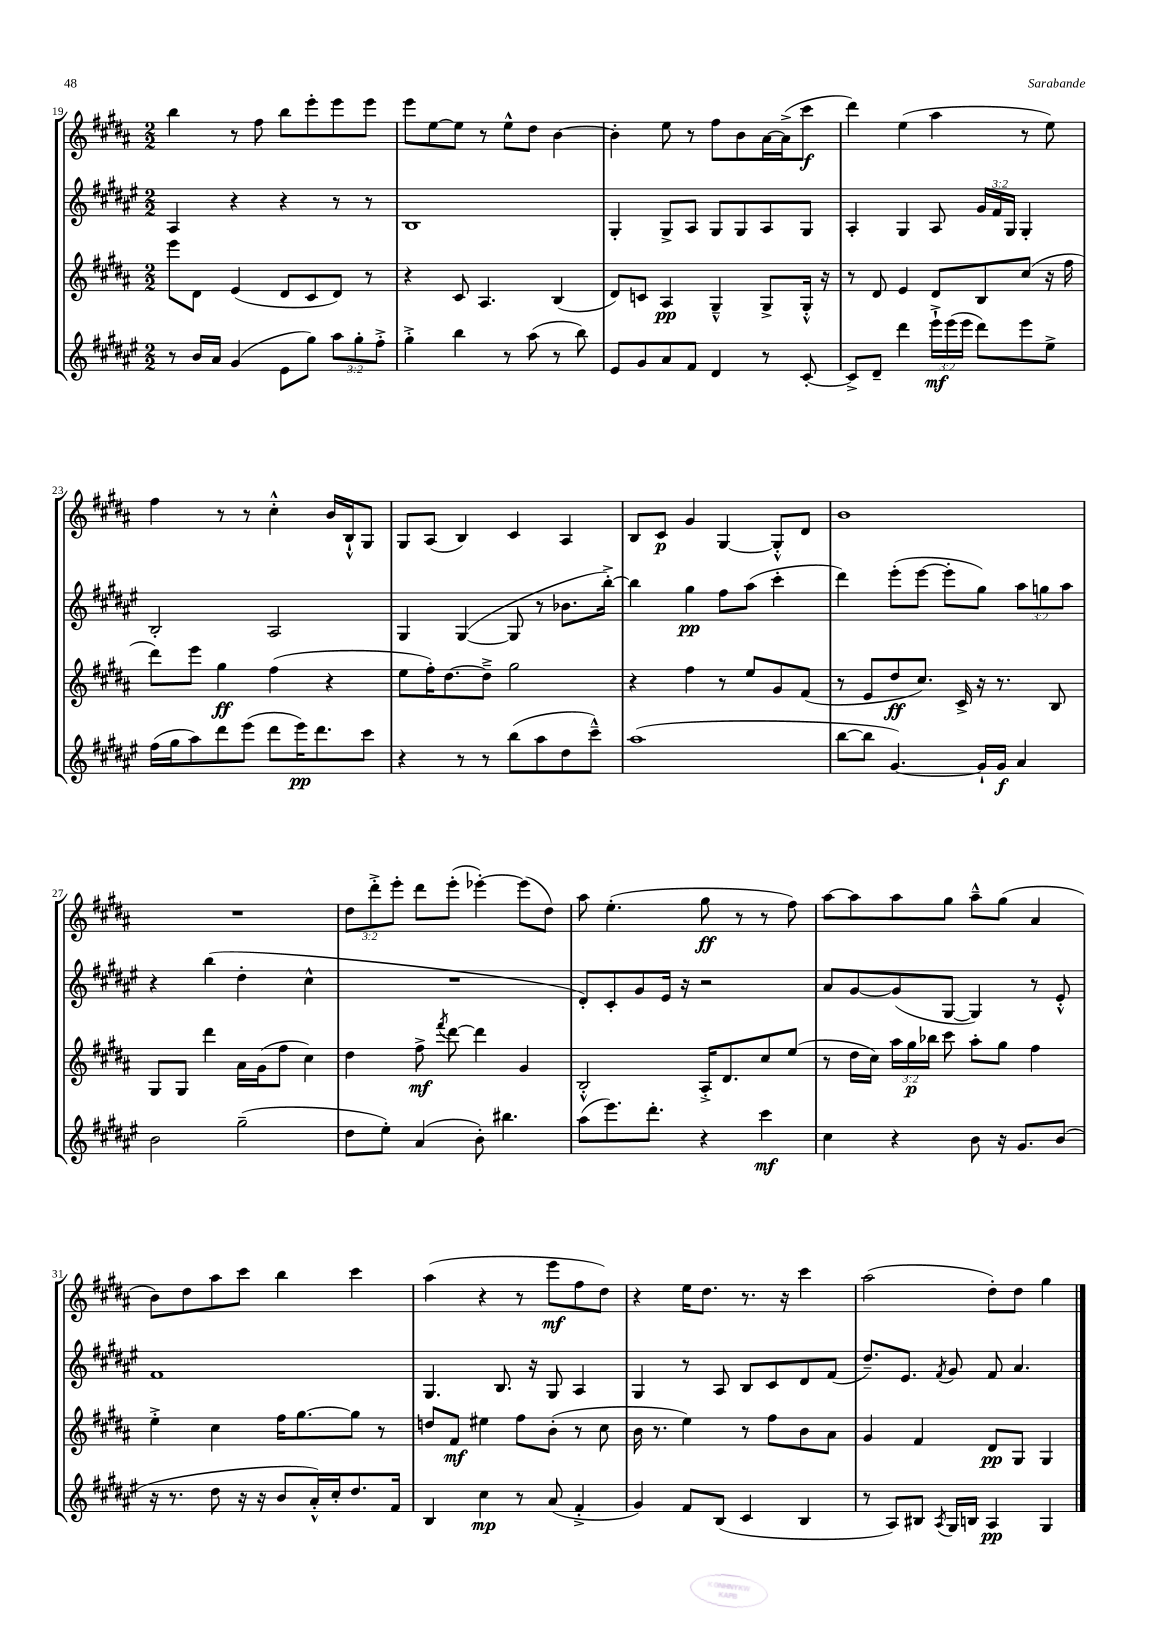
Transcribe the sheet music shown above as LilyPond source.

<<
\new StaffGroup <<
\new Staff = "s0" {
    \clef treble \key b \major \numericTimeSignature \time 2/2 \override Staff.TupletNumber.text = #tuplet-number::calc-fraction-text
    \autoBeamOff b''4 r8 fis''8 b''8[ e'''8-. e'''8 e'''8] |
    e'''8[ e''8~ e''8] r8 e''8[-^ dis''8] b'4~ |
    b'4-. e''8 r8 fis''8[ b'8 ais'16~ ais'16->( cis'''8]\f |
    dis'''4) e''4( ais''4 r8 e''8) |
    fis''4 r8 r8 cis''4-.-^ b'16[ b16-!-^ gis8] |
    gis8[ ais8]( b4) cis'4 ais4 |
    b8[ cis'8]\p gis'4 gis4~ gis8[-.-^ dis'8] |
    b'1 |
    R1 |
    \tuplet 3/2 { dis''8[ dis'''8-.-> e'''8]-. } dis'''8[ e'''8]-.( ees'''4~-.) ees'''8[( dis''8]) |
    ais''8 e''4.-.( gis''8\ff r8 r8 fis''8) |
    ais''8[~ ais''8 ais''8 gis''8] ais''8[---^ gis''8]( ais'4 |
    b'8[) dis''8 ais''8 cis'''8] b''4 cis'''4 |
    ais''4( r4 r8 e'''8[\mf fis''8 dis''8]) |
    r4 e''16[ dis''8.] r8. r16 cis'''4 |
    ais''2( dis''8[-.) dis''8] gis''4 \bar "|." |
}
\new Staff = "s1" {
    \clef treble \key fis \major \numericTimeSignature \time 2/2 \override Staff.TupletNumber.text = #tuplet-number::calc-fraction-text
    \autoBeamOff ais4 r4 r4 r8 r8 |
    b1 |
    gis4-. gis8[-> ais8] gis8[ gis8 ais8 gis8] |
    ais4-. gis4 ais8 \tuplet 3/2 { gis'16[ fis'16 gis16] } gis4-. |
    b2-. ais2 |
    gis4 gis4~( gis8 r8 bes'8.[ b''16]~-.->) |
    b''4 gis''4\pp fis''8[ ais''8]( cis'''4-. |
    dis'''4) eis'''8[-.( eis'''8]~ eis'''8[-. gis''8]) \tuplet 3/2 { ais''8[ g''8 ais''8] } |
    r4 b''4( dis''4-. cis''4-^ |
    R1 |
    dis'8[-.) cis'8-. gis'8 eis'16] r16 r2 |
    ais'8[ gis'8~ gis'8( gis8]~ gis4) r8 eis'8-.-^ |
    fis'1 |
    gis4. b8. r16 gis8 ais4 |
    gis4 r8 ais8 b8[ cis'8 dis'8 fis'8]( |
    dis''8.[--) eis'8.] \acciaccatura { fis'8 } gis'8 fis'8 ais'4. \bar "|." |
}
\new Staff = "s2" {
    \clef treble \key b \major \numericTimeSignature \time 2/2 \override Staff.TupletNumber.text = #tuplet-number::calc-fraction-text
    \autoBeamOff e'''8[ dis'8] e'4( dis'8[ cis'8 dis'8]) r8 |
    r4 cis'8 ais4. b4( |
    dis'8[) c'8] ais4\pp gis4---^ gis8[-> gis16]-.-^ r16 |
    r8 dis'8 e'4 dis'8[ b8 cis''8]( r16 fis''16 |
    dis'''8[) e'''8] gis''4\ff fis''4( r4 |
    e''8[ fis''16-.) dis''8.~ dis''8]---> gis''2 |
    r4 fis''4 r8 e''8[ gis'8 fis'8]( |
    r8 e'8[ dis''8\ff cis''8.]) cis'16-> r16 r8. b8 |
    gis8[ gis8] dis'''4 ais'16[ gis'16( fis''8] cis''4) |
    dis''4 fis''8->\mf \acciaccatura { fis'''8 } dis'''8~ dis'''4 gis'4 |
    b2-.-^ ais16[-.-> dis'8. cis''8 e''8]( |
    r8 dis''16[ cis''16]) \tuplet 3/2 { ais''16[ gis''16\p bes''16] } cis'''8 ais''8[-. gis''8] fis''4 |
    e''4-.-> cis''4 fis''16[ gis''8.~ gis''8] r8 |
    d''8[ fis'8]\mf eis''4 fis''8[ b'8]-.( r8 cis''8 |
    b'16 r8. e''4) r8 fis''8[ b'8 ais'8] |
    gis'4 fis'4 dis'8[\pp gis8] gis4 \bar "|." |
}
\new Staff = "s3" {
    \clef treble \key fis \major \numericTimeSignature \time 2/2 \override Staff.TupletNumber.text = #tuplet-number::calc-fraction-text
    \autoBeamOff r8 b'16[ ais'16] gis'4( eis'8[ gis''8]) \tuplet 3/2 { ais''8[ gis''8-. fis''8]-.-> } |
    gis''4-.-> b''4 r8 ais''8( r8 b''8) |
    eis'8[ gis'8 ais'8 fis'8] dis'4 r8 cis'8~-. |
    cis'8[-> dis'8]-- dis'''4 \tuplet 3/2 { eis'''16[-!->\mf eis'''16( eis'''16] } dis'''8[) eis'''8 eis''8]-> |
    fis''16[( gis''16 ais''8) dis'''8 eis'''8]( dis'''8[ eis'''16\pp) dis'''8. cis'''8] |
    r4 r8 r8 b''8[( ais''8 dis''8 cis'''8]---^) |
    ais''1( |
    b''8[~ b''8] gis'4.~) gis'16[-! gis'16]\f ais'4 |
    b'2 gis''2--( |
    dis''8[ eis''8]-.) ais'4( b'8-.) bis''4. |
    ais''8[( eis'''8.) dis'''8.]-. r4 cis'''4\mf |
    cis''4 r4 b'8 r16 gis'8.[ b'8]( |
    r16 r8. dis''8 r16 r16 b'8[ ais'16-.-^) cis''16-. dis''8. fis'16] |
    b4 cis''4\mp r8 ais'8( fis'4-.-> |
    gis'4) fis'8[ b8]( cis'4 b4 |
    r8 ais8[) bis8] \acciaccatura { ais8 } gis16[ b16] ais4\pp gis4 \bar "|." |
}
>>
>>
\layout { \context { \Score currentBarNumber = #19 } }
